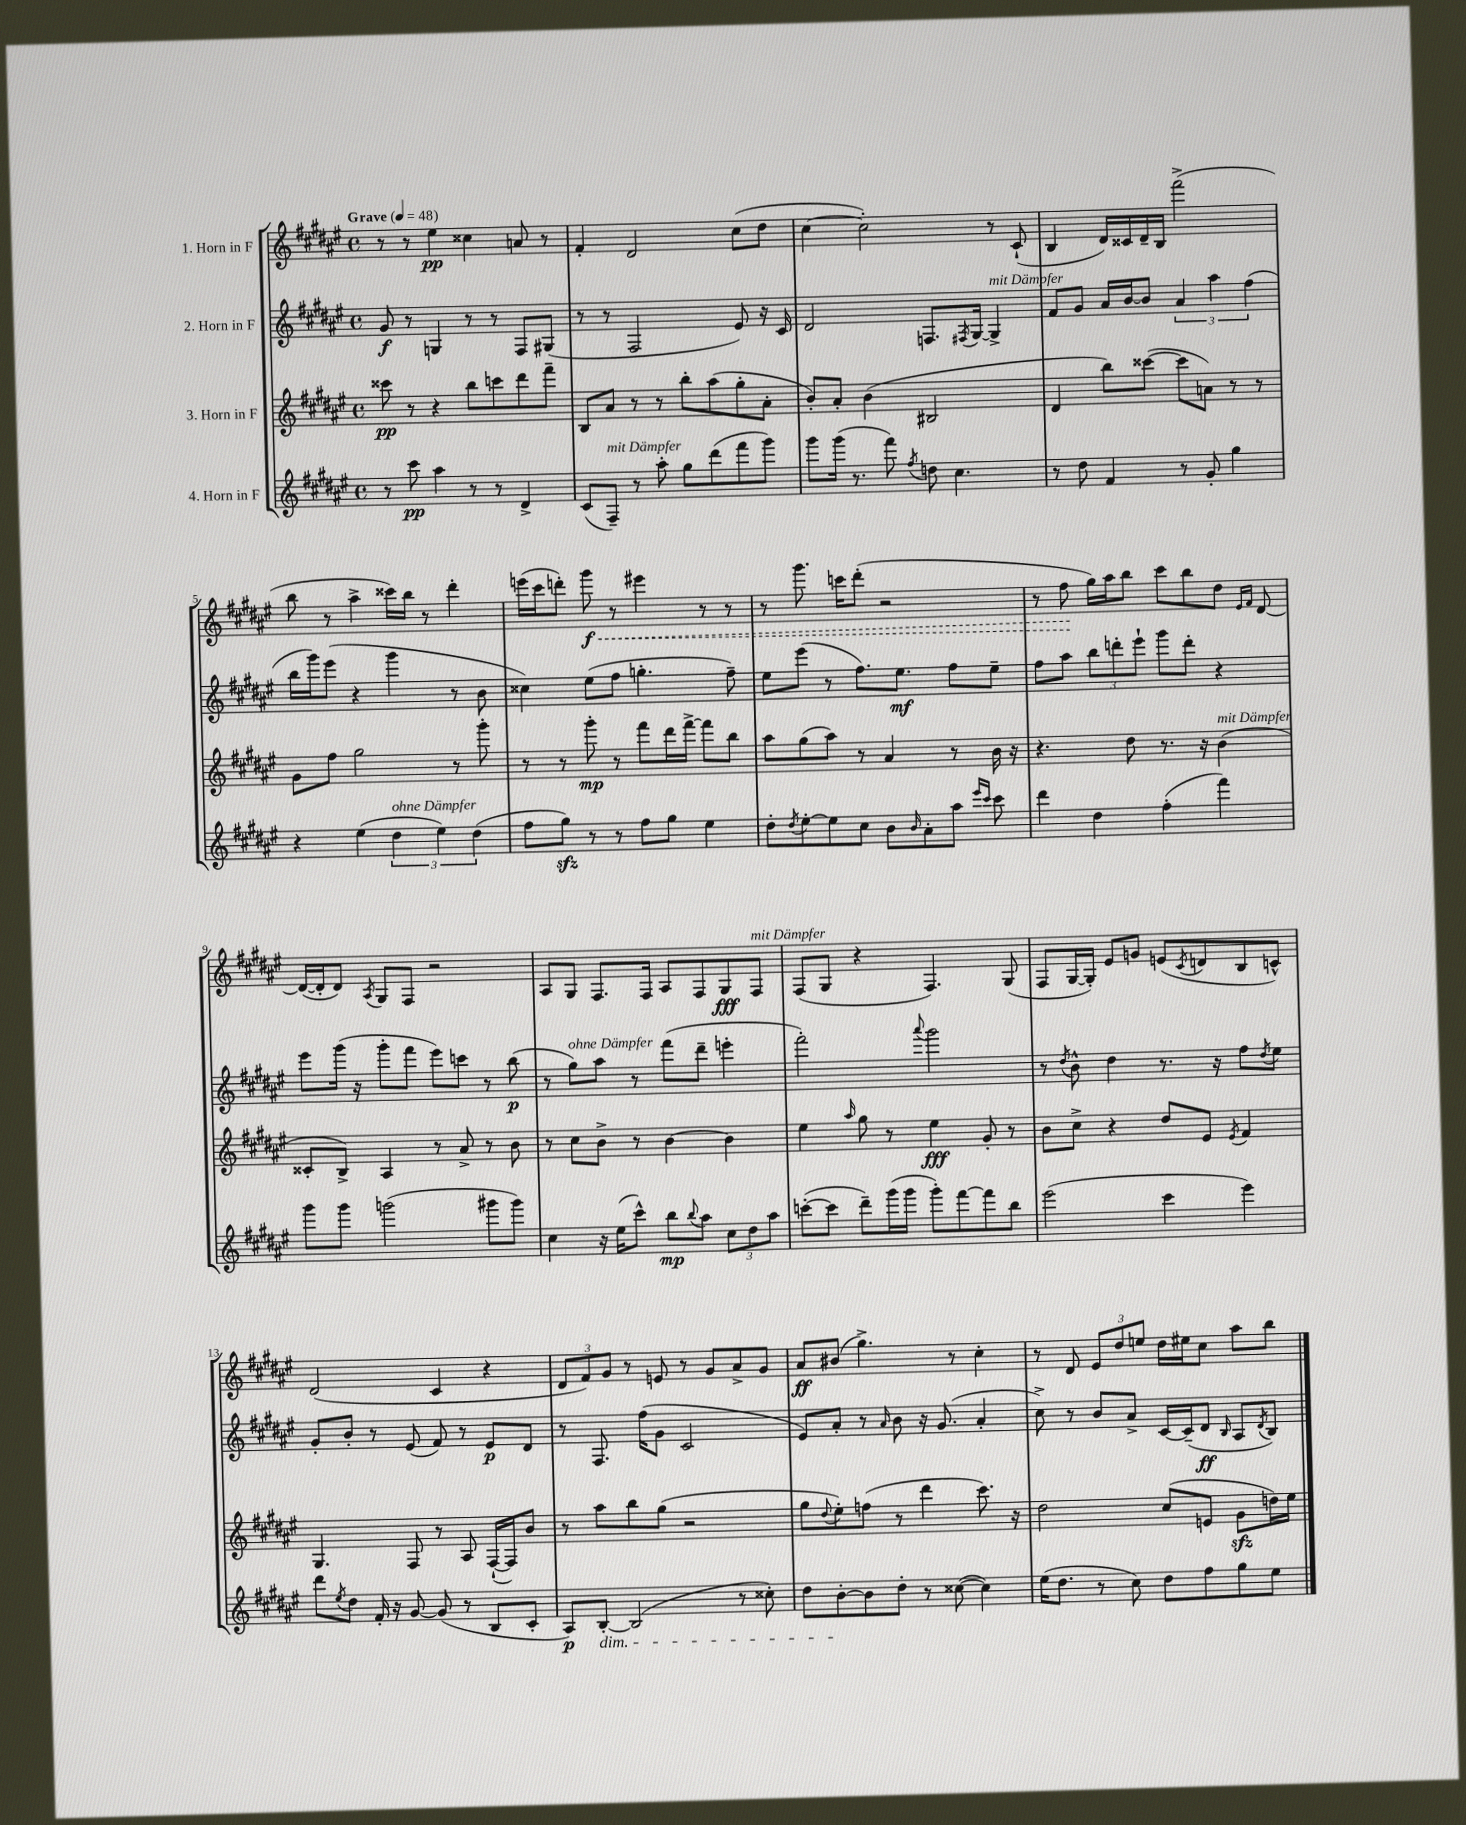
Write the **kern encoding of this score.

**kern	**kern	**kern	**kern
*staff4	*staff3	*staff2	*staff1
*clefG2	*clefG2	*clefG2	*clefG2
*k[f#c#g#d#a#e#]	*k[f#c#g#d#a#e#]	*k[f#c#g#d#a#e#]	*k[f#c#g#d#a#e#]
*M4/4	*M4/4	*M4/4	*M4/4
*met(c)	*met(c)	*met(c)	*met(c)
*MM48	*MM48	*MM48	*MM48
8r	8ccc##	8g#	8r
8ccc#	8r	8r	8r
4aa#	4r	4G	4ee#
8r	8bb	8r	4cc##
8r	8ccc	8r	.
4d#^	8ddd#	8F#	8a
.	8fff#~	(8G#	8r
=	=	=	=
(8c#	8B	8r	4f#'
8F#~)	8a#	8r	.
8r	8r	2F#	2d#
8aa#'	8r	.	.
8gg#	8bb'	.	.
(8ddd#	(8aa#	.	.
8fff#	8gg#'	8e#)	(8cc#
8ggg#)	8a#'	16r	8dd#
.	.	16c#	.
=	=	=	=
8ggg#	8b')	2d#	[4cc#
(16ggg#	8a#'	.	.
8.r	.	.	.
.	(4b	.	2cc#'])
8fff#)	.	.	.
8qff#	.	.	.
8dd	2B#	8.F	.
4.cc#	.	.	.
.	.	8qF#	.
.	.	[16G#	.
.	.	4G#^]	8r
.	.	.	(8c#`
=	=	=	=
8r	4d#	8f#	4B
8dd#	.	8g#	.
4f#	8bb)	16a#	16d#)
.	.	[16b	16c##
.	([8ccc##	8b]	16d#~
.	.	.	16B
8r	8ccc##]	6a#	(2fff#^
8g#'	8a)	.	.
.	.	6aa#	.
4gg#	8r	.	.
.	.	(6ff#	.
.	8r	.	.
=	=	=	=
4r	8g#	16bb	8bb
.	.	16ggg#)	.
.	8ff#	(8eee#	8r
(4ee#	2gg#	4r	4aa#^
6dd#	.	4ggg#	16ccc##)
.	.	.	16bb
.	.	.	8r
6ee#)	.	.	.
.	8r	8r	4ddd#'
(6dd#	.	.	.
.	8ggg#'	8b	.
=	=	=	=
8ff#	8r	4cc##)	(16eee
.	.	.	16ccc#
8gg#)	8r	.	8ddd')
8r	8ggg#'	(8ee#	8ggg#
8r	8r	8ff#	8r
8ff#	8fff#	4.gg'	4eee#
8gg#	16ddd#	.	.
.	[16fff#^	.	.
4ee#	8fff#]	.	8r
.	8bb	8ff#~)	8r
=	=	=	=
8dd#'	8aa#	8ee#	8r
8qdd#	.	.	.
[8ee#'	(8gg#	(8eee#	8.ggg#
8ee#]	8aa#)	8r	.
.	.	.	16ccc
8cc#	8r	8.ff#)	(8ddd#'
8b	4a#	.	2r
.	.	8.ee#	.
16qqb	.	.	.
8a#'	.	.	.
8aa#	8r	8ff#	.
16qqeee#	.	.	.
16qqccc#	.	.	.
8ccc#	16b	8ee#~	.
.	16r	.	.
=	=	=	=
4ddd#	4.r	8ff#	8r
.	.	8aa#	8ff#
4dd#	.	12bb	16gg#)
.	.	.	16aa#
.	.	12ddd'	.
.	8dd#	.	8bb
.	.	12eee#`	.
(4ff#'	8.r	8ggg#	8ccc#
.	.	8ddd'	8bb
.	16r	.	.
4fff#)	(4b	4r	8dd#
.	.	.	16qqe#
.	.	.	16qqf#
.	.	.	[8d#
=	=	=	=
8ggg#	8c##'	8eee#	(16d#_
.	.	.	16d#']
8ggg#	8B^)	(16ggg#	8d#)
.	.	16r	.
.	.	.	8qA#
(2ggg	4A#	8ggg#'	8G#
.	.	8fff#	8F#
.	8r	8eee#)	2r
.	8a#^	8ccc	.
8ggg#	8r	8r	.
8ggg#)	8b	(8bb	.
=	=	=	=
4cc#	8r	8r	8A#
.	8cc#	8gg#)	8G#
16r	8b^	8aa#	8.F#
(16ee#	.	.	.
8ccc#^^)	8r	8r	.
.	.	.	16F#
8bb	[4b	(8fff#	8A#
8qqbb	.	.	.
8aa#	.	8ddd#~	8F#
12cc#	4b]	4eee'	8G#
12dd#	.	.	.
.	.	.	8F#
12aa#	.	.	.
=	=	=	=
([8ccc'	4ee#	2fff#')	(8F#
8ccc]	.	.	8G#
.	16qqaa#	.	.
8ddd#~)	8gg#	.	4r
(16ggg#	8r	.	.
16ggg#	.	.	.
.	.	8qqaaa#	.
8ggg#')	4ee#	2ggg#	4.F#)
[8fff#	.	.	.
8fff#]	8g#'	.	.
8bb	8r	.	(8G#
=	=	=	=
(2eee#	8b	8r	8F#
.	.	8qdd#	.
.	8cc#^	8b^^	[16G#
.	.	.	16G#'])
.	4r	4dd#	8e#
.	.	.	8g
4ccc#	8dd#	8.r	(8e
.	.	.	8qc#
.	8e#	.	8d
.	.	16r	.
.	8qe#	.	.
4eee#)	4f#	8ff#	8B
.	.	8qdd#	.
.	.	8ee#	8c^^)
=	=	=	=
8ddd#	4.G#	8g#'	(2d#
8qee#	.	.	.
8dd#	.	8b'	.
16f#'	.	8r	.
16r	.	.	.
[8g#	8F#	(8e#	.
(8g#]	8r	8f#)	4c#
8r	8A#	8r	.
8B	([16F#`	8e#	4r
.	16F#])	.	.
8c#'	8b	8d#	.
=	=	=	=
8A#)	8r	8r	12d#
.	.	.	12f#)
[8B'	8aa#	8.F#	.
.	.	.	12g#
(2B]	8bb	.	8r
.	.	(16ff#	.
.	(8gg#	8g#	8e
.	2r	2c#	8r
.	.	.	8g#
8r	.	.	8a#^
8cc##')	.	.	8g#
=	=	=	=
8dd#	8gg#	8e#)	8a#
.	8qqdd#	.	.
[8b'	8ee#')	8a#'	(8b#
8b]	(8ff	8r	4.gg#^)
.	.	16qqa#	.
8dd#'	8r	8b	.
8r	4ddd#	16r	.
.	.	(8.g#	.
([8cc##	.	.	8r
4cc##])	8.ccc#)	4a#'	4cc#'
.	16r	.	.
=	=	=	=
(16ee#	2dd#	8cc#^)	8r
8.dd#	.	.	.
.	.	8r	8d#
8r	.	8b	12e#
.	.	.	12dd#
8cc#)	.	8a#^	.
.	.	.	12ee
8dd#	(8cc#	[16c#	16dd#
.	.	(16c#~]	16ee#
8ff#	8e	8d#	8cc#
.	.	16qqB	.
8gg#	8g#	8A#	8aa#
.	.	8qd#	.
8ee#	16dd)	8B)	8bb
.	16ee#	.	.
==	==	==	==
*-	*-	*-	*-
